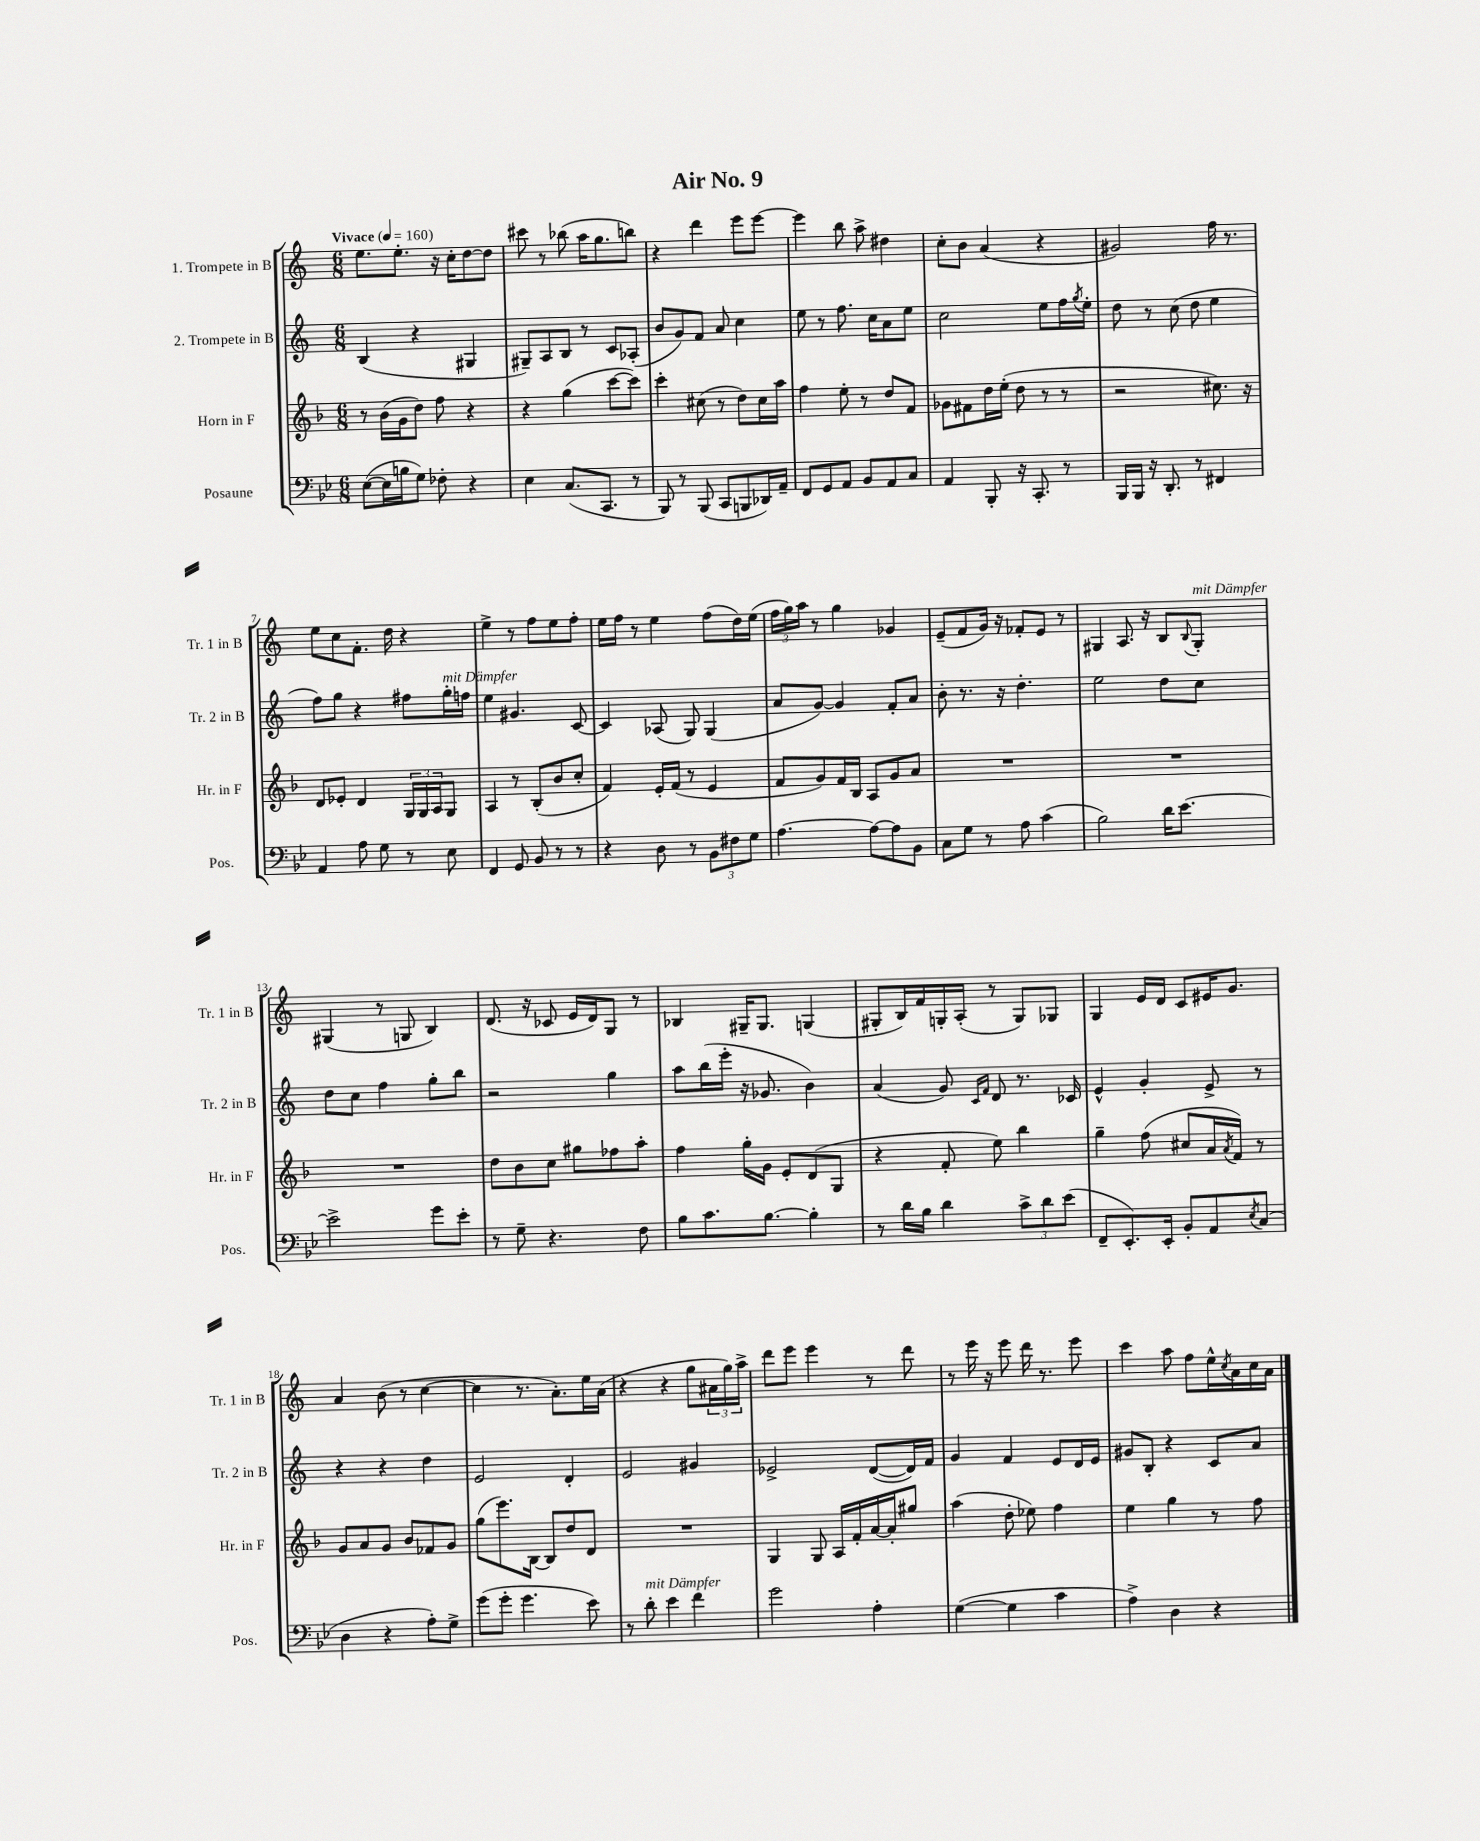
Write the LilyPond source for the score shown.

\header { title = "Air No. 9" }
<<
\new StaffGroup <<
\new Staff = "s0" \with { instrumentName = "1. Trompete in B" shortInstrumentName = "Tr. 1 in B" } {
    \clef treble \key c \major \numericTimeSignature \time 6/8 \tempo "Vivace" 4 = 160
    e''8. e''8.-. r16 c''16-. d''8~ d''8 |
    cis'''8 r8 bes''8( a''16 g''8. b''8) |
    r4 d'''4 e'''8 e'''8~ |
    e'''4 b''8 a''8-> dis''4 |
    c''8-. b'8 a'4( r4 |
    gis'2) f''16 r8. |
    e''8 c''8 f'8.-. d''16 r4 |
    e''4-> r8 f''8 e''8 f''8-. |
    e''16 f''16 r8 e''4 f''8( d''16) e''16( |
    \tuplet 3/2 { f''16 g''16) a''16 } r8 g''4 ges'4 |
    e'8--( f'8 g'16) r16 fes'8-. e'8 r8 |
    gis4 a8. r16 b8 \appoggiatura { b8 } gis8-.^\markup { \italic "mit Dämpfer" } |
    gis4( r8 g8 b4) |
    d'8.( r16 ces'8 e'16 d'16) g8 r8 |
    bes4 gis16-- gis8. g4( |
    gis8-. b16) f'16 g16-. a16-.( r8 g8) ges8 |
    g4 e'16 d'16 c'8 eis'16 g'8. |
    a'4 b'8( r8 c''4~ |
    c''4 r8. a'8.-.) e''16 a'16( |
    r4 r4 g''8 \tuplet 3/2 { ais'16 g''16) a''16-> } |
    d'''8 e'''8 e'''4 r8 d'''8 |
    r8 e'''16 r16 e'''8 d'''16 r8. e'''8 |
    c'''4 a''8 f''8 e''16-^ \acciaccatura { c''8 } a'16 c''16 a'16 \bar "|." |
}
\new Staff = "s1" \with { instrumentName = "2. Trompete in B" shortInstrumentName = "Tr. 2 in B" } {
    \clef treble \key c \major \numericTimeSignature \time 6/8
    b4( r4 gis4 |
    gis8--) a8 b8 r8 c'8 aes8-.( |
    b'8 g'8) f'8 a'8 c''4 |
    e''8 r8 f''8. c''16 a'8 e''8 |
    c''2 e''8 f''16 \acciaccatura { g''8 } e''16-. |
    d''8 r8 c''8( d''8 e''4 |
    f''8) g''8 r4 fis''8 g''16-.^\markup { \italic "mit Dämpfer" } f''16 |
    e''4 gis'4. c'8~ |
    c'4 aes8( g8) g4( |
    a'8 g'8~) g'4 f'8-. a'8 |
    b'8-. r8. r16 d''4.-. |
    e''2 d''8 c''8 |
    d''8 c''8 f''4 g''8-. b''8 |
    r2 g''4 |
    a''8 b''16( e'''16-. r16 ges'8. b'4) |
    a'4( g'8) \grace { c'16 f'16 } d'8 r8. ces'16 |
    e'4-^ g'4-. e'8-> r8 |
    r4 r4 d''4 |
    e'2 d'4-. |
    e'2 gis'4 |
    ees'2-> d'8~( d'16) f'16 |
    g'4 f'4 e'8 d'16 e'16 |
    gis'8 b8-. r4 c'8 a'8 \bar "|." |
}
\new Staff = "s2" \with { instrumentName = "Horn in F" shortInstrumentName = "Hr. in F" } {
    \clef treble \key f \major \numericTimeSignature \time 6/8
    r8 bes'16( g'16 d''8) f''8 r4 |
    r4 g''4( c'''8~ c'''8) |
    c'''4-. cis''8( r8 d''8) cis''16 a''16 |
    f''4 e''8-. r8 d''8 f'8 |
    ges'8 fis'8 d''16 e''16-.( d''8 r8 r8 |
    r2 cis''8.) r16 |
    d'8 ees'8-. d'4 \tuplet 3/2 { g16 g16 a16 } g8 |
    a4 r8 bes8-.( bes'8 c''8-. |
    f'4) e'16-. f'16( r8 e'4 |
    f'8 g'8) f'16 bes16 a8 g'8 a'8 |
    R2. |
    R2. |
    R2. |
    d''8 bes'8 c''8 gis''8 fes''8 a''8-. |
    f''4 g''16-. g'16 e'8-. d'8( g8 |
    r4 f'8-. e''8) bes''4 |
    g''4-- f''8( cis''8 a'16 \acciaccatura { a'8 } f'16) r8 |
    g'8 a'8 g'8 bes'8 fes'8 g'8 |
    g''8( e'''8.) bes16~ bes8 d''8 d'8 |
    R2. |
    g4 g8 a16 f'16-. a'16~ a'16-. gis''8 |
    a''4( d''8-. ees''8) f''4 |
    e''4 g''4 r8 f''8 \bar "|." |
}
\new Staff = "s3" \with { instrumentName = "Posaune" shortInstrumentName = "Pos." } {
    \clef bass \key bes \major \numericTimeSignature \time 6/8
    ees8~( ees16 b16 g8) fes8-. r4 |
    ees4 c8.( c,8. r8 |
    bes,,8) r8 bes,,8( c,8 b,,8 des,16) a,16-- |
    f,8 g,8 a,8 bes,8 a,8 c8 |
    a,4 bes,,8-. r16 c,8.-. r8 |
    bes,,16 bes,,16 r16 d,8.-. r8 fis,4 |
    a,4 a8 g8 r8 ees8 |
    f,4 g,8 bes,8 r8 r8 |
    r4 d8 r8 \tuplet 3/2 { bes,8 fis8 g8 } |
    a4.~ a8~ a8 bes,8 |
    c8 g8 r8 a8 c'4( |
    bes2) d'16 ees'8.~ |
    ees'2-> g'8 ees'8-. |
    r8 g8-- r4. f8 |
    bes8 c'8. bes8.~ bes4-. |
    r8 d'16 bes16 d'4 \tuplet 3/2 { c'8-> d'8 ees'8( } |
    f,8-- ees,8.-.) ees,16-. bes,8-. a,8 \acciaccatura { ees8 } c8( |
    d4 r4 a8-.) g8-> |
    g'8( g'8-. g'4. ees'8) |
    r8 d'8-.^\markup { \italic "mit Dämpfer" } ees'4 f'4 |
    g'2 a4-. |
    g4~( g4 c'4 |
    a4->) d4 r4 \bar "|." |
}
>>
>>
